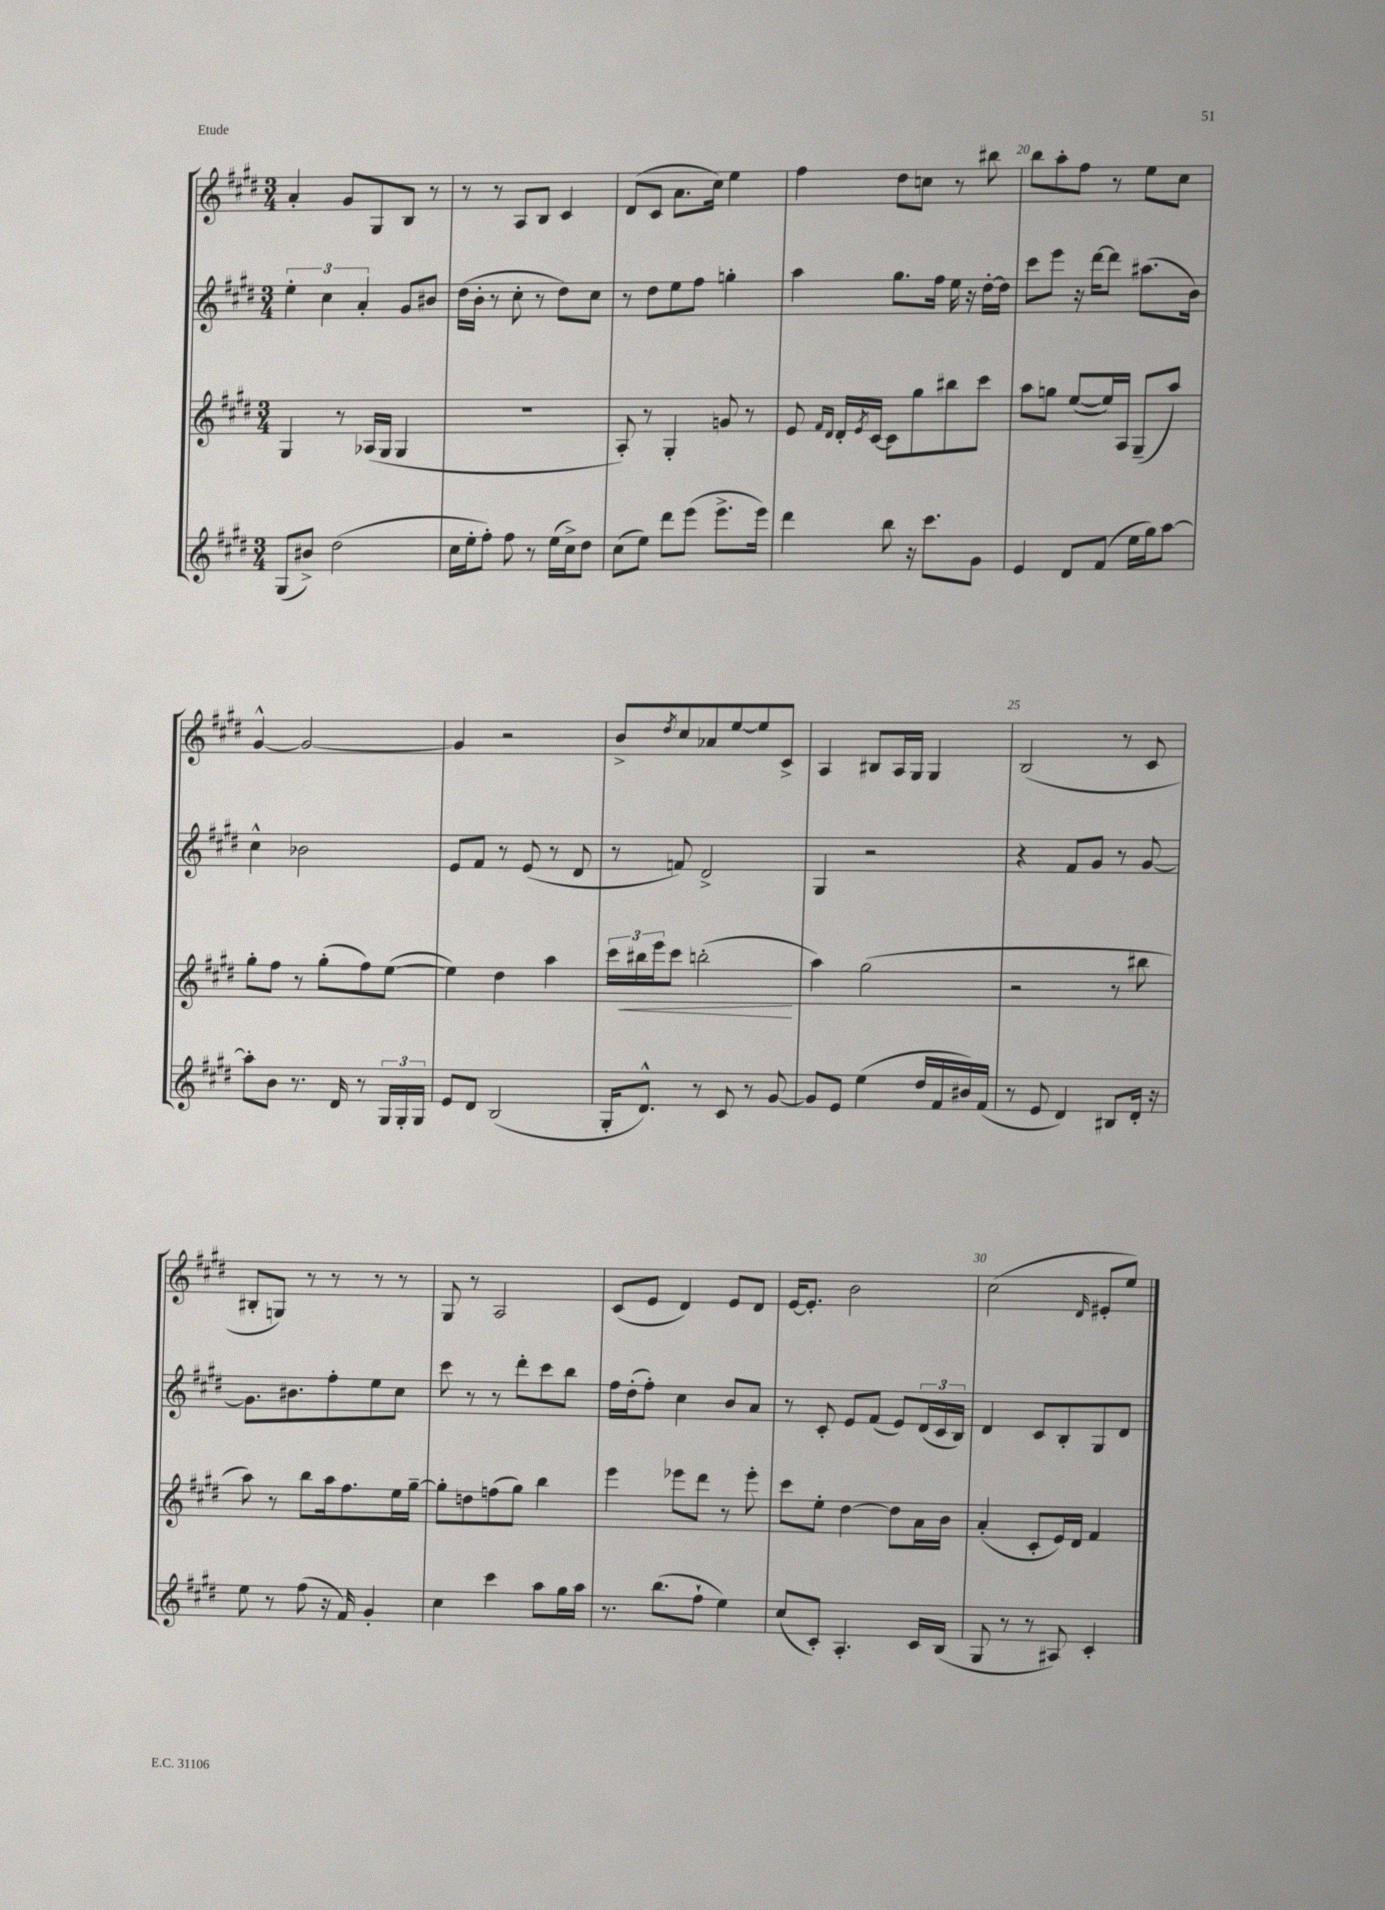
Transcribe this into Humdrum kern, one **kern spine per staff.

**kern	**kern	**kern	**kern
*staff4	*staff3	*staff2	*staff1
*clefG2	*clefG2	*clefG2	*clefG2
*k[f#c#g#d#]	*k[f#c#g#d#]	*k[f#c#g#d#]	*k[f#c#g#d#]
*M3/4	*M3/4	*M3/4	*M3/4
(8G#/L	4G#/	6ee'\	4a'/
8b#^/J)	.	.	.
.	.	6cc#\	.
(2dd#\	8r	.	8g#/L
.	.	6a'/	.
.	(16A-/LL	.	8G#/
.	16G#/JJ	.	.
.	4G#/	8g#/L	8B/J
.	.	8b#/J	8r
=	=	=	=
16cc#\LL	2.r	(16dd#\LL	8r
16ee'\J	.	16b'\JJ	.
8ff#'\J)	.	8r	8r
8ff#\	.	8cc#'\	8A/L
8r	.	8r	8B/J
(16ee\LL	.	8dd#\L)	4c#/
16cc#^\J)	.	.	.
8dd#\J	.	8cc#\J	.
=	=	=	=
(8cc#\L	8A'/)	8r	(8d#/L
8ee\J)	8r	8dd#\L	8c#/J
8ddd#\L	4G#'/	8ee\	8.a\L
(8eee\J	.	8ff#\J	.
.	.	.	16cc#\Jk)
8.eee^\L	8g/	4gg'\	4ee\
.	8r	.	.
16eee\Jk)	.	.	.
=	=	=	=
4ddd#\	8e/	4aa\	4ff#\
.	16qqf#/LL	.	.
.	16qqd#/JJ	.	.
.	16d#'/LL	.	.
.	8qe/	.	.
.	[16c#/JJ	.	.
8bb\	8c#\]L	8.gg#\L	8dd#\L
16r	8gg#\	.	8cc\J
8.ccc#\L	.	16ff#\Jk	.
.	8bb#\	16ee\	8r
.	.	16r	.
8g#\J	8ccc#\J	[16dd#'\LL	8bb#\
.	.	16dd#\]JJ	.
=	=	=	=
4e/	8aa\L	8ccc#\L	8bb\L
.	8gg\J	8eee\J	8aa'\
8d#/L	([8ee/L	16r	8ff#\J
.	.	[16ddd#\LK	.
(8f#/J	16ee/]L)	8ddd#\]J	8r
.	16A/JJ	.	.
16ee\LL	(8G#~/L	(8.aa#\L	8ee\L
16gg#\J)	.	.	.
[8aa\J	8aa/J)	.	8cc#\J
.	.	16b\Jk)	.
=	=	=	=
8aa'\]L	8gg#'\L	4cc#^^\	[4g#^^/
8b\J	8ff#\J	.	.
8.r	8r	2b-\	2g#/_
.	(8gg#'\L	.	.
16d#/	.	.	.
8r	8ff#\)	.	.
24G#/LL	([8ee\J	.	.
24G#'/	.	.	.
24G#/JJ	.	.	.
=	=	=	=
8e/L	4ee\])	8e/L	4g#/]
8d#/J	.	8f#/J	.
(2B/	4dd#\	8r	2r
.	.	(8e/	.
.	4aa\	8r	.
.	.	8d#/	.
=	=	=	=
16G#'/LK	24ccc#\LL	8r	8b^/L
.	24bb#\	.	.
8.d#^^/J)	.	.	.
.	24eee\J	.	.
.	.	.	8qdd#/
.	8ccc#\J	8f/)	8cc#/
8r	(2bb'\	2d#^/	8a-/
8c#/	.	.	[8ee/
8r	.	.	8ee/]
[8g#/	.	.	8c#^/J
=	=	=	=
8g#/]L	4aa\)	4G#/	4A/
8e/J	.	.	.
(4ee\	(2gg#\	2r	8B#/L
.	.	.	16A/L
.	.	.	16G#/JJ
16dd#/LL	.	.	4G#/
16f#/	.	.	.
16b#/)	.	.	.
(16f#/JJ	.	.	.
=	=	=	=
8r	2r	4r	(2B/
8e/	.	.	.
4d#/)	.	8f#/L	.
.	.	8g#/J	.
8B#/L	8r	8r	8r
16d#'/Jk	8bb#\	[8g#/	8c#/
16r	.	.	.
=	=	=	=
8ee\	8aa\)	8.g#\]L	8B#'/L
8r	8r	.	8G/J)
.	.	8.b#\	.
(8ff#\	8bb\L	.	8r
16r	16aa\k	8ff#'\	8r
16f#/)	8.ff#\	.	.
4g#'/	.	8ee\	8r
.	16ee\L	8cc#\J	8r
.	[16gg#~\JJ	.	.
=	=	=	=
4cc#\	8gg#'\]L	8ccc#\	8G#/
.	8dd\	8r	8r
4ccc#\	(8ff\	8r	2A/
.	8gg#\J)	8ddd#'\L	.
8aa\L	4bb\	8ccc#\	.
16gg#\L	.	8bb\J	.
16aa\JJ	.	.	.
=	=	=	=
8.r	4eee\	16ff#\LL	(8c#/L
.	.	(16dd#'\J	.
.	.	8ff#'\J)	8e/J
(8.bb\L	.	.	.
.	8eee-\L	4cc#\	4d#/)
8ff#`\J	8ddd#\J	.	.
4ee\)	8r	8b/L	8e/L
.	8eee-'\	8a/J	8d#/J
=	=	=	=
(8cc#/L	8ccc#\L	8r	[16e/LK
.	.	.	8.e'/]J
8c#'/J)	8ee'\J	8c#'/	.
4.A'/	[4dd#\	8e/L	2b\
.	.	(8f#/J	.
.	8dd#\]L	8e/L)	.
16c#/LL	16a\L	(24d#/L	.
.	.	24c#/	.
(16B/JJ	16b\JJ	.	.
.	.	24B/JJ)	.
=	=	=	=
8G#/	(4a'/	4d#/	(2cc#\
8r	.	.	.
8r	8c#'/L	8c#/L	.
8A#/)	16e/L)	8B'/	.
.	16d#/JJ	.	.
.	.	.	16qqd#/
4c#'/	4f#/	8G#/	8e#'/L
.	.	8d#/J	8ee/J)
==	==	==	==
*-	*-	*-	*-
